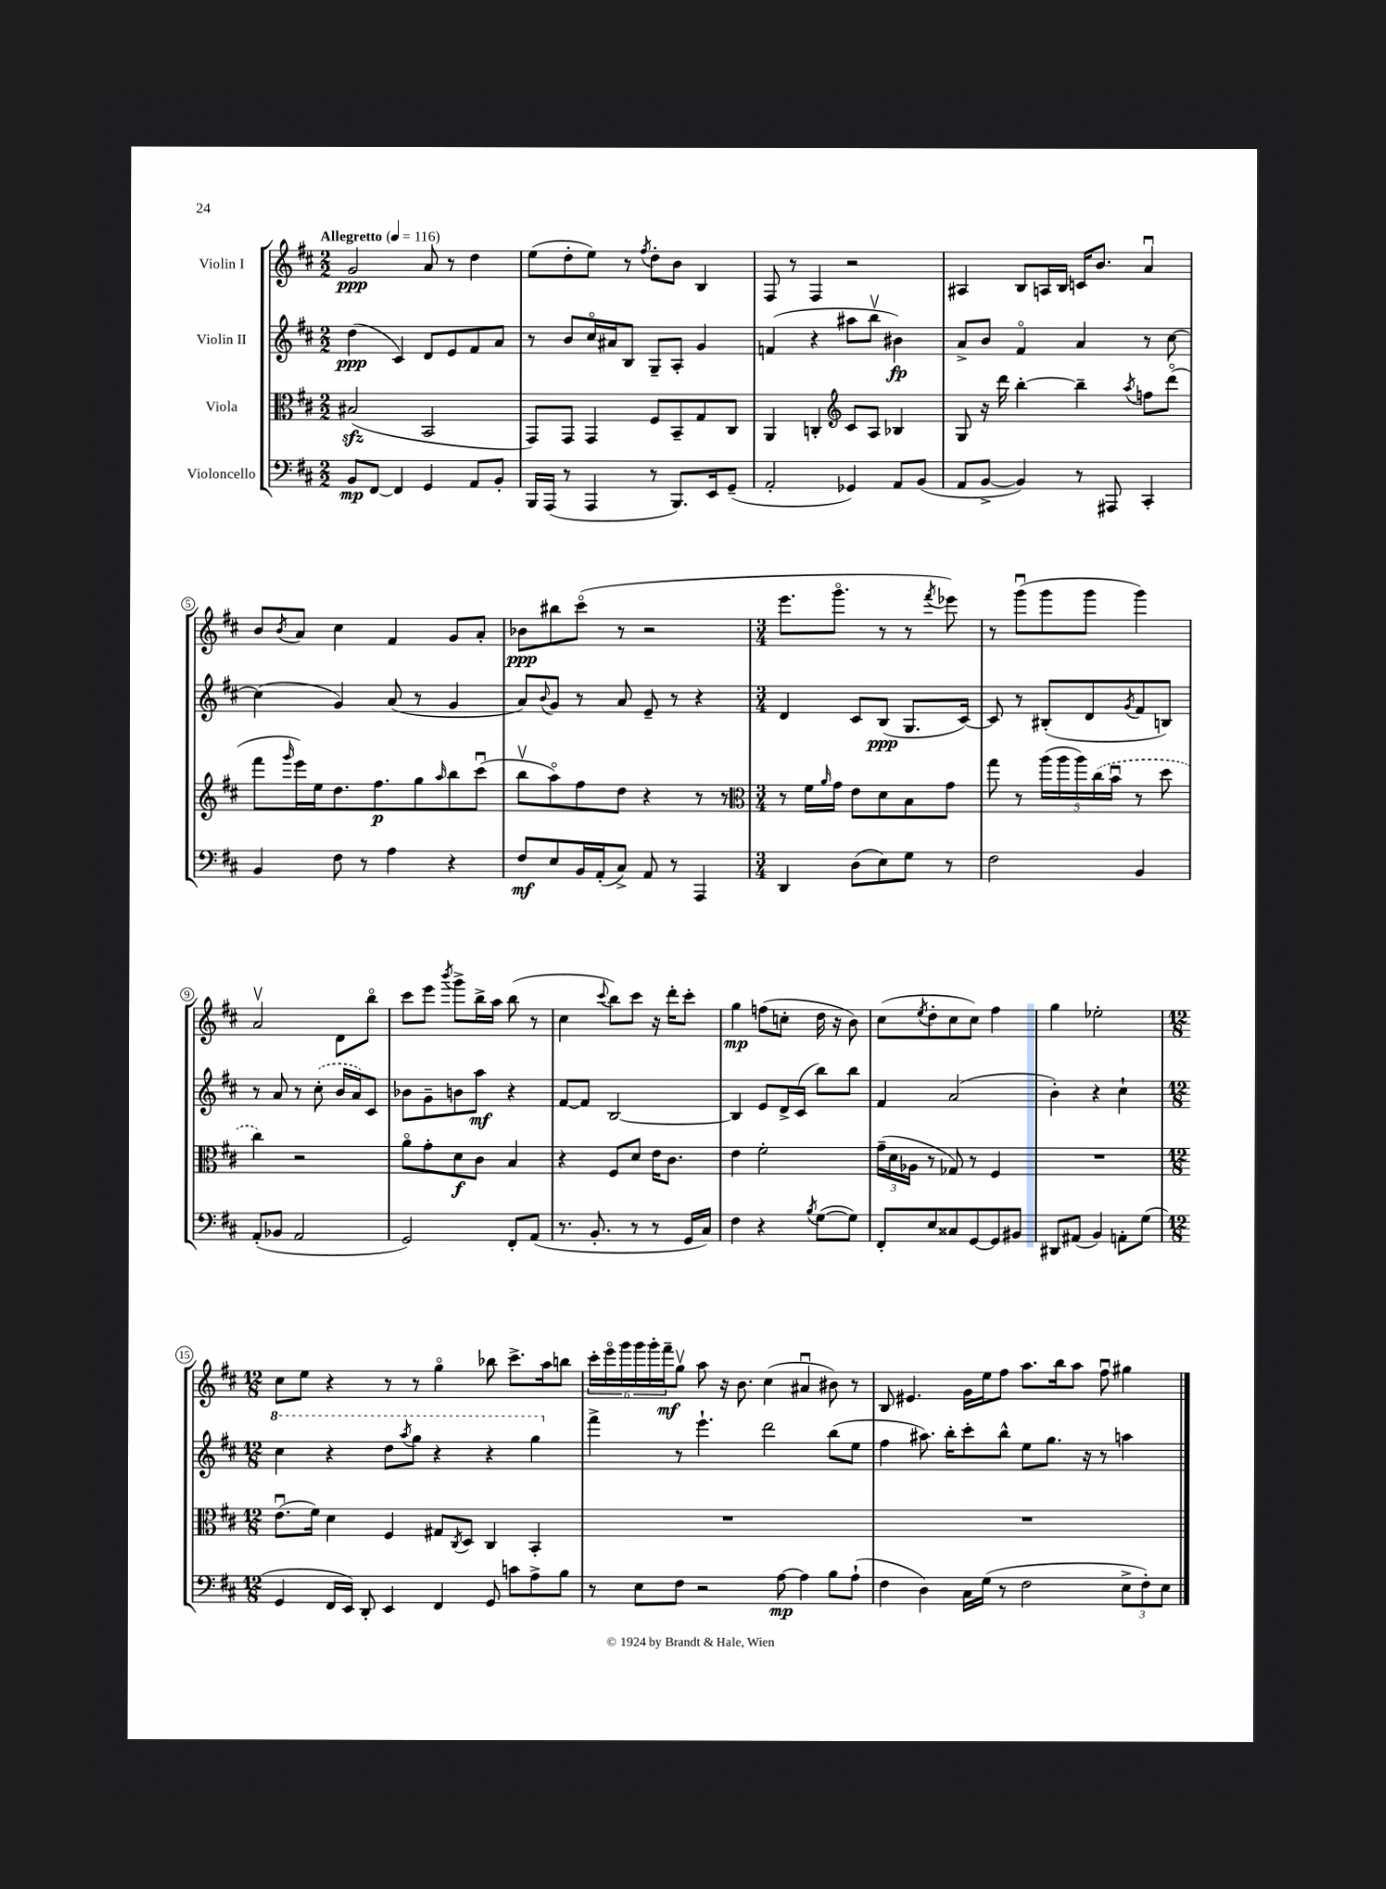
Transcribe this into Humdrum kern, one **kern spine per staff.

**kern	**dynam	**kern	**dynam	**kern	**dynam	**kern	**dynam
*part4	*part4	*part3	*part3	*part2	*part2	*part1	*part1
*staff4	*staff4	*staff3	*staff3	*staff2	*staff2	*staff1	*staff1
*I"Violoncello	*	*I"Viola	*	*I"Violin II	*	*I"Violin I	*
*clefF4	*	*clefC3	*	*clefG2	*	*clefG2	*
*k[f#c#]	*	*k[f#c#]	*	*k[f#c#]	*	*k[f#c#]	*
*M2/2	*	*M2/2	*	*M2/2	*	*M2/2	*
*MM116	*	*MM116	*	*MM116	*	*MM116	*
=1	=1	=1	=1	=1	=1	=1	=1
!	!	!	!	!	!	!LO:TX:a:B:t=Allegretto	!
8BB/L	mp	(2B#Xzz/	.	(4dd\	ppp	2g/	ppp
[8FF#/J	.	.	.	.	.	.	.
4FF#/]	.	.	.	4c#/)	.	.	.
4GG/	.	2BB/	.	8d/L	.	8a/	.
.	.	.	.	8e/	.	8r	.
8AA/L	.	.	.	8f#/	.	4dd\	.
8BB'/J	.	.	.	8a/J	.	.	.
=2	=2	=2	=2	=2	=2	=2	=2
16BBB/LL	.	8GG/L)	.	8r	.	(8ee\L	.
(16AAA/JJ	.	.	.	.	.	.	.
8r	.	8GG/J	.	8b/L	.	8dd'\	.
4AAA/	.	4GG/	.	16cc#/L	.	8ee\J)	.
.	.	.	.	16a#X/J	.	.	.
.	.	.	.	8B/J	.	8r	.
.	.	.	.	.	.	8qff#/	.
8r	.	8F#/L	.	8G~/L	.	8dd'\L	.
8.BBB/L)	.	8BB~/	.	8A'/J	.	8b\J	.
.	.	8G/	.	4g/	.	4B/	.
16EE/k	.	.	.	.	.	.	.
(8GG~/J	.	8C#/J	.	.	.	.	.
=3	=3	=3	=3	=3	=3	=3	=3
2AA'/	.	4AA/	.	(4fn/	.	8F#/	.
.	.	.	.	.	.	8r	.
.	.	4Cn'/	.	4r	.	4F#/	.
*	*	*clefG2	*	*	*	*	*
4GG-X/)	.	8c#/L	.	8aa#X\L	.	2r	.
.	.	8A/J	.	8bbv\J	.	.	.
8AA/L	.	4B-X/	.	4b#X\)	fp	.	.
(8BB/J	.	.	.	.	.	.	.
=4	=4	=4	=4	=4	=4	=4	=4
8AA/L	.	8G/	.	8a^/L	.	4A#X/	.
[8BB^/J	.	16r	.	8b/J	.	.	.
.	.	16ddd\	.	.	.	.	.
4BB/])	.	[4bb'\	.	4f#/	.	8B/L	.
.	.	.	.	.	.	16An/L	.
.	.	.	.	.	.	16B/JJ	.
8r	.	4bb~\]	.	4a/	.	16cn/KL	.
.	.	.	.	.	.	8.b/J	.
8AAA#X/	.	.	.	.	.	.	.
.	.	8qaa/	.	.	.	.	.
4CC#'/	.	8ffn\L	.	8r	.	4au/	.
.	.	(8ddd\J	.	[8cc#\	.	.	.
!!LO:LB:g=z
=5	=5	=5	=5	=5	=5	=5	=5
4BB/	.	8fff#\L	.	(4cc#\]	.	8b/L	.
.	.	16qqggg/	.	.	.	8qb/	.
.	.	16eee\L)	.	.	.	8a/J	.
.	.	16ee\J	.	.	.	.	.
8F#\	.	8.dd\	.	4g/)	.	4cc#\	.
8r	.	.	.	.	.	.	.
.	.	8.ff#\	p	.	.	.	.
4A\	.	.	.	(8a/	.	4f#/	.
.	.	8gg\	.	8r	.	.	.
.	.	16qqaa/	.	.	.	.	.
4r	.	8bb\	.	4g/	.	8g/L	.
.	.	(8ccc#u\J	.	.	.	8a'/J	.
=6	=6	=6	=6	=6	=6	=6	=6
8F#/L	mf	8bbv\L	.	8a/L)	.	8b-X\L	ppp
.	.	.	.	8qqb/	.	.	.
8E/	.	8aa\)	.	8g/J	.	8bb#X\	.
16BB/L	.	8ff#\	.	8r	.	(8ccc#\J	.
(16AA'/J	.	.	.	.	.	.	.
8C#^/J)	.	8dd\J	.	8a/	.	8r	.
8AA/	.	4r	.	8e~/	.	2r	.
8r	.	.	.	8r	.	.	.
4AAA/	.	8r	.	4r	.	.	.
.	.	8r	.	.	.	.	.
=7	=7	=7	=7	=7	=7	=7	=7
*	*	*clefC3	*	*	*	*	*
*M3/4	*	*M3/4	*	*M3/4	*	*M3/4	*
4DD/	.	8r	.	4d/	.	8.eee\L	.
.	.	16f#\LL	.	.	.	.	.
.	.	16qqa/	.	.	.	.	.
.	.	16g\JJ	.	.	.	8.ggg\J	.
(8D\L	.	8e\L	.	8c#/L	.	.	.
8E\)	.	8d\	.	(8B/J	ppp	8r	.
8G\J	.	8B\	.	8.G/L	.	8r	.
.	.	.	.	.	.	8qfff#/	.
8r	.	8g\J	.	.	.	8eee-X\)	.
.	.	.	.	[16c#/Jk)	.	.	.
=8	=8	=8	=8	=8	=8	=8	=8
2F#\	.	8gg\	.	8c#/]	.	8r	.
.	.	8r	.	8r	.	(8gggu\L	.
.	.	(20aa\LL	.	(8B#X'/L	.	8ggg\	.
.	.	20aa\	.	.	.	.	.
.	.	20aa\)	.	.	.	.	.
.	.	.	.	8d/	.	8ggg\J	.
.	.	(20cc#\	.	.	.	.	.
.	.	20bu\JJ	.	.	.	.	.
.	.	.	.	8qg/	.	.	.
4BB/	.	8r	.	8f#/	.	4ggg\)	.
.	.	8dd\	.	8Bn/J)	.	.	.
!!LO:LB:g=z
=9	=9	=9	=9	=9	=9	=9	=9
(8AA'/L	.	4cc#\)	.	8r	.	2av/	.
8BB-X/J	.	.	.	8a/	.	.	.
2AA/	.	2r	.	8r	.	.	.
.	.	.	.	(8cc#'\	.	.	.
.	.	.	.	16b/LL	.	8d\L	.
.	.	.	.	16a/J)	.	.	.
.	.	.	.	8c#/J	.	8bb\J	.
=10	=10	=10	=10	=10	=10	=10	=10
2GG/)	.	8a\L	.	8b-X\L	.	8ccc#\L	.
.	.	8g'\	.	8g~\	.	8eee\J	.
.	.	.	.	.	.	8qbbb/	.
.	.	8d\	f	8bn\	.	8ggg^\L	.
.	.	8c#\J	.	8aa\J	mf	16bb^\L	.
.	.	.	.	.	.	16aa\JJ	.
8FF#'/L	.	4B/	.	4r	.	(8bb\	.
(8AA/J	.	.	.	.	.	8r	.
=11	=11	=11	=11	=11	=11	=11	=11
8.r	.	4r	.	[8f#/L	.	4cc#\	.
.	.	.	.	8f#/J]	.	.	.
8.BB'/	.	.	.	.	.	.	.
.	.	.	.	.	.	8qqccc#/	.
.	.	8F#/L	.	[2B/	.	8bb\L)	.
8r	.	8d/J	.	.	.	8ccc#\J	.
8r	.	16e\KL	.	.	.	16r	.
.	.	8.c#\J	.	.	.	16ddd'\KL	.
16GG/LL	.	.	.	.	.	8ccc#'\J	.
16C#/JJ)	.	.	.	.	.	.	.
=12	=12	=12	=12	=12	=12	=12	=12
4F#\	.	4e\	.	4B/]	.	4gg\	mp
4r	.	2f#'\	.	8e/L	.	(8ffn\L	.
.	.	.	.	16d^/L	.	8ccn'\J	.
.	.	.	.	(16c#/JJ	.	.	.
8qB/	.	.	.	.	.	.	.
([8G\L	.	.	.	8bb\L)	.	16dd\	.
.	.	.	.	.	.	16r	.
8G\J])	.	.	.	8bb\J	.	8b\)	.
=13	=13	=13	=13	=13	=13	=13	=13
8FF#'/L	.	(24g~\LL	.	4f#/	.	(8cc#\L	.
.	.	24d\	.	.	.	.	.
.	.	24A-X\JJ	.	.	.	.	.
.	.	.	.	.	.	8qee/	.
8E/	.	8r	.	.	.	8dd'\	.
8C##X/	.	8G-X/)	.	(2a/	.	8cc#\	.
[8GG/	.	8r	.	.	.	8cc#\J)	.
8GG/]	.	4F#/	.	.	.	4ff#\	.
8BB#X/J	.	.	.	.	.	.	.
=14	=14	=14	=14	=14	=14	=14	=14
8DD#X/L	.	2.r	.	4b'\)	.	4gg\	.
(8AA#X/J	.	.	.	.	.	.	.
4BB/)	.	.	.	4r	.	2ee-X'\	.
8AAn'\L	.	.	.	4cc#`\	.	.	.
(8G\J	.	.	.	.	.	.	.
!!LO:LB:g=z
=15	=15	=15	=15	=15	=15	=15	=15
*M12/8	*	*M12/8	*	*M12/8	*	*M12/8	*
*	*	*	*	*8va	*	*	*
4GG/	.	(8.eu\L	.	4ccc#\	.	8cc#\L	.
.	.	.	.	.	.	8ee\J	.
.	.	16f#\Jk)	.	.	.	.	.
16FF#/LL	.	4d\	.	4r	.	4r	.
16EE/JJ)	.	.	.	.	.	.	.
8DD'/	.	.	.	.	.	.	.
4EE/	.	4F#/	.	8ddd\L	.	8r	.
.	.	.	.	8qaaa/	.	.	.
.	.	.	.	8ggg\J	.	8r	.
4FF#/	.	8G#X/L	.	4r	.	4gg\	.
.	.	8qC#/	.	.	.	.	.
.	.	8D/J	.	.	.	.	.
8GG/	.	4C#/	.	4r	.	8bb-X\	.
8cn\L	.	.	.	.	.	8.ccc#^\L	.
8A^\	.	4BB'/	.	4ggg\	.	.	.
.	.	.	.	.	.	16aa\k	.
8B\J	.	.	.	.	.	8bbn\J	.
=16	=16	=16	=16	=16	=16	=16	=16
*	*	*	*	*X8va	*	*	*
8r	.	1.r	.	4fff#^\	.	24ccc#'\LL	.
.	.	.	.	.	.	24eee\	.
.	.	.	.	.	.	24ggg\	.
8E\L	.	.	.	.	.	24ggg\	.
.	.	.	.	.	.	24ggg'\	.
.	.	.	.	.	.	24fff#~\J	mf
8F#\J	.	.	.	8r	.	8ggv\J	.
2r	.	.	.	4.eee`\	.	8aa\	.
.	.	.	.	.	.	16r	.
.	.	.	.	.	.	8.b\	.
.	.	.	.	2ddd\	.	(4cc#\	.
[8A\	mp	.	.	.	.	.	.
4A\]	.	.	.	.	.	4a#Xu/	.
8B\L	.	.	.	(8bb\L	.	8b#X\)	.
(8A`\J	.	.	.	8ee\J	.	8r	.
=17	=17	=17	=17	=17	=17	=17	=17
4F#\	.	1.r	.	4ff#\	.	8B/	.
.	.	.	.	.	.	4.e#X/	.
4D\)	.	.	.	8.aa#X\)	.	.	.
.	.	.	.	16bb'\KL	.	.	.
16C#\LL	.	.	.	8ccc#'\	.	16g\LL	.
(16G\JJ	.	.	.	.	.	16ee\J	.
8r	.	.	.	8bb^^\J	.	8ff#\J	.
2F#\	.	.	.	8ee\L	.	8.aa\L	.
.	.	.	.	8.gg\J	.	.	.
.	.	.	.	.	.	16bb\k	.
.	.	.	.	.	.	8aa\J	.
.	.	.	.	16r	.	.	.
.	.	.	.	8r	.	8ff#u\	.
12E^\L	.	.	.	4aan\	.	4gg#X\	.
12F#'\)	.	.	.	.	.	.	.
12E\J	.	.	.	.	.	.	.
==	==	==	==	==	==	==	==
*-	*-	*-	*-	*-	*-	*-	*-
